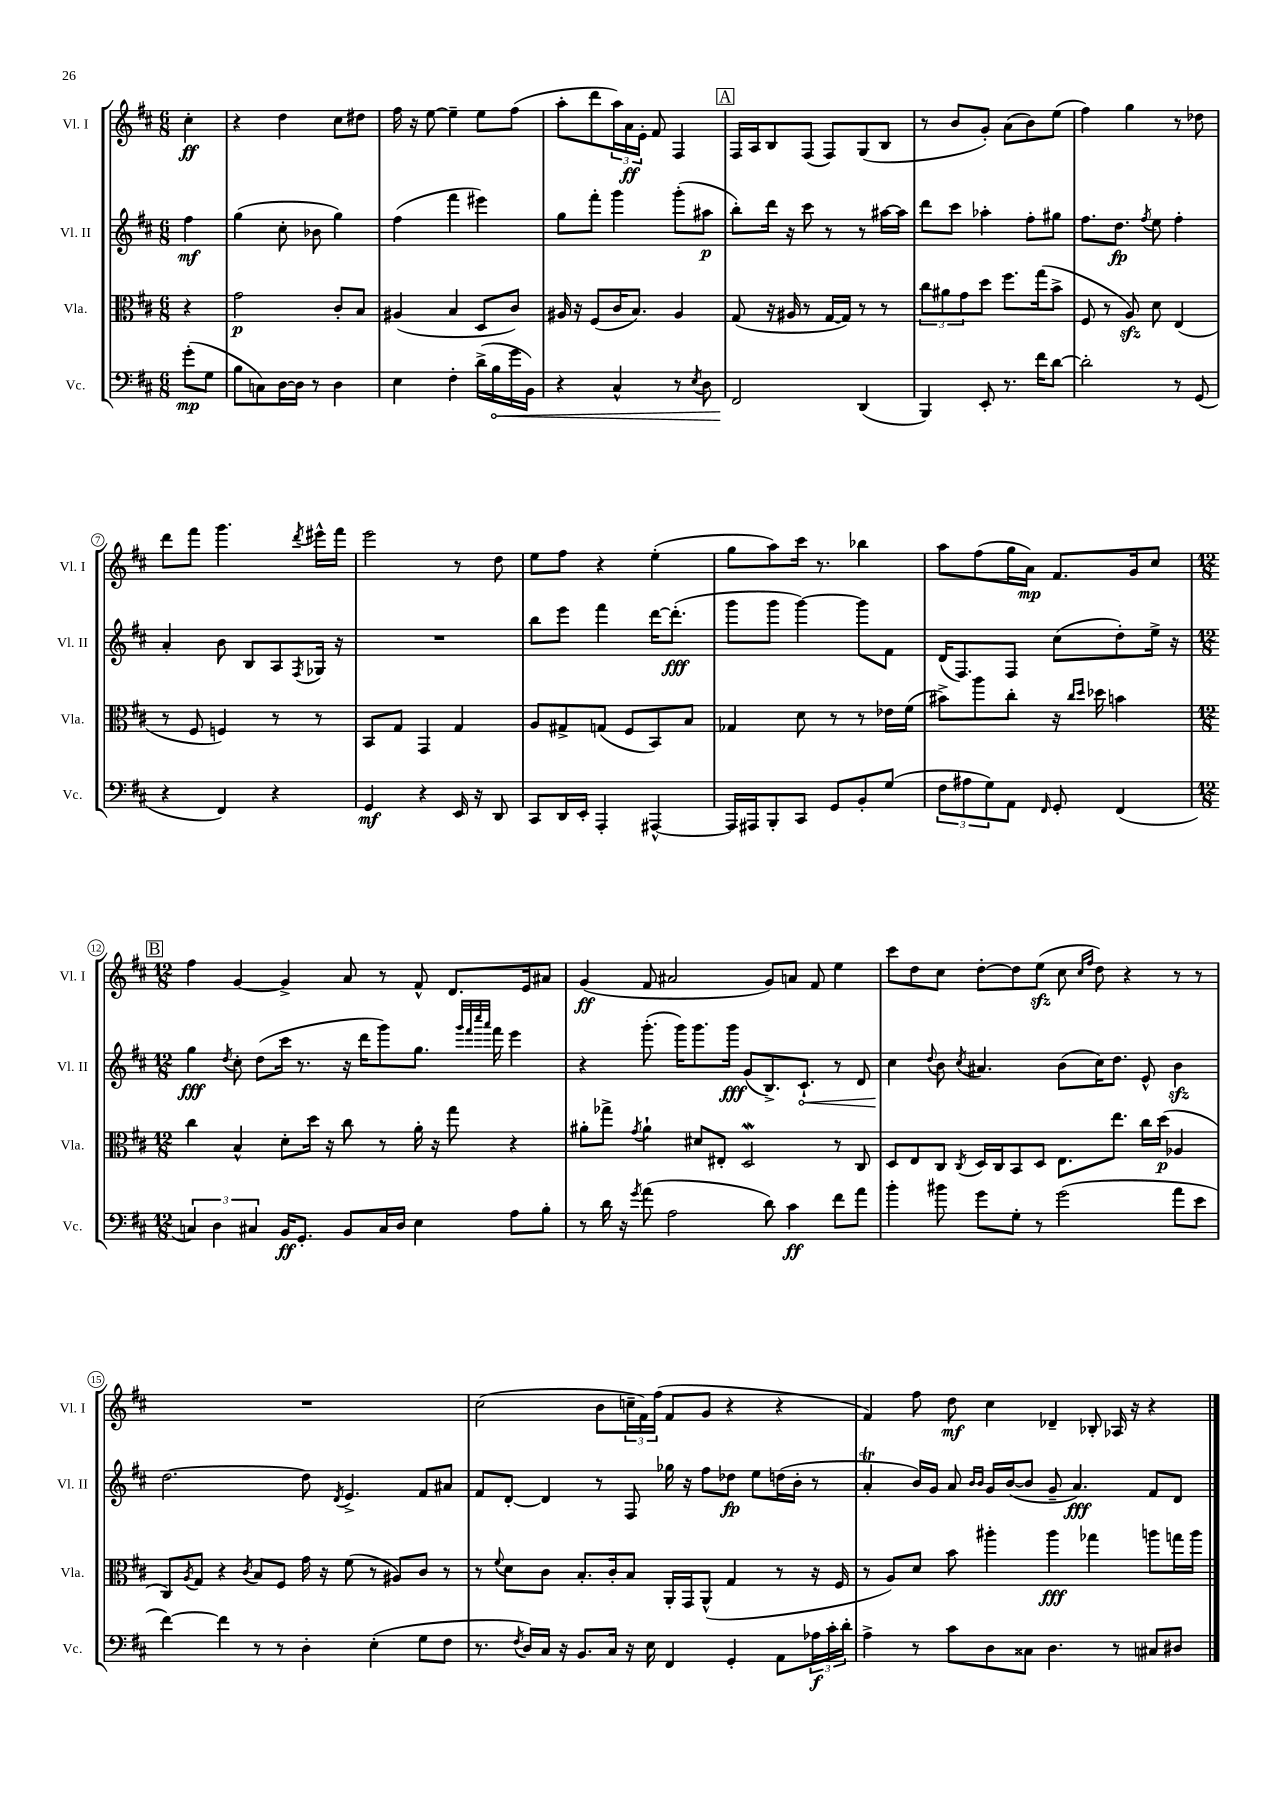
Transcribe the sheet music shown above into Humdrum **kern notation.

**kern	**dynam	**kern	**dynam	**kern	**dynam	**kern	**dynam
*part4	*part4	*part3	*part3	*part2	*part2	*part1	*part1
*staff4	*staff4	*staff3	*staff3	*staff2	*staff2	*staff1	*staff1
*I"Vc.	*	*I"Vla.	*	*I"Vl. II	*	*I"Vl. I	*
*I'Vc.	*	*I'Vla.	*	*I'Vl. II	*	*I'Vl. I	*
*clefF4	*	*clefC3	*	*clefG2	*	*clefG2	*
*k[f#c#]	*	*k[f#c#]	*	*k[f#c#]	*	*k[f#c#]	*
*M6/8	*	*M6/8	*	*M6/8	*	*M6/8	*
=	=	=	=	=	=	=	=
(8g'\L	mp	4r	.	4ff#\	mf	4cc#'\	ff
8G\J	.	.	.	.	.	.	.
=1	=1	=1	=1	=1	=1	=1	=1
8B\L	.	2g\	p	(4gg\	.	4r	.
8Cn\)	.	.	.	.	.	.	.
[16D\L	.	.	.	8cc#'\	.	4dd\	.
16D\JJ]	.	.	.	.	.	.	.
8r	.	.	.	8b-X\	.	.	.
4D\	.	8c#'/L	.	4gg\)	.	8cc#\L	.
.	.	8B/J	.	.	.	8dd#X\J	.
=2	=2	=2	=2	=2	=2	=2	=2
4E\	.	(4A#X/	.	(4ff#\	.	16ff#\	.
.	.	.	.	.	.	16r	.
.	.	.	.	.	.	[8ee\	.
4F#'\	.	4B/	.	4fff#\	.	4ee~\]	.
(16d^\LL	.	8D/L	.	4eee#X\)	.	8ee\L	.
!	!LO:HP:b	!	!	!	!	!	!
16B\	<	.	.	.	.	.	.
16g\	.	8c#/J)	.	.	.	(8ff#\J	.
16BB\JJ)	.	.	.	.	.	.	.
=3	=3	=3	=3	=3	=3	=3	=3
4r	.	16A#X/	.	8gg\L	.	8aa'\L	.
.	.	16r	.	.	.	.	.
.	.	(8F#/L	.	8fff#'\J	.	8ddd\	.
4C#^^/	.	16c#/K	.	4ggg\	.	24aa\L)	.
.	.	.	.	.	.	24a\	ff
.	.	8.B/J)	.	.	.	.	.
.	.	.	.	.	.	24e'\JJ	.
.	.	.	.	.	.	8f#/	.
8r	.	4A#/	.	(8ggg'\L	.	4F#/	.
8qE/	.	.	.	.	.	.	.
8D\	.	.	.	8aa#X\J	p	.	.
!!LO:REH:place=s1:t=A
=4	=4	=4	=4	=4	=4	=4	=4
2FF#/	.	(8G/	.	8bb'\L)	.	16F#/LL	.
.	.	.	.	.	.	16A/J	.
.	.	16r	.	16ddd\Jk	.	8B/	.
.	.	16A#X/	.	16r	.	.	.
.	.	8r	.	8ccc#\	.	(8F#/J	.
.	.	[16G/LL	.	8r	.	8F#/L)	.
.	.	16G/JJ])	.	.	.	.	.
(4DD/	[	8r	.	8r	.	(8G/	.
.	.	8r	.	[16aa#X\LL	.	8B/J	.
.	.	.	.	16aa#\JJ]	.	.	.
=5	=5	=5	=5	=5	=5	=5	=5
4BBB/)	.	12cc#\L	.	8ddd\L	.	8r	.
.	.	12a#X\	.	.	.	.	.
.	.	.	.	8ccc#\J	.	8b/L	.
.	.	12g\	.	.	.	.	.
8EE'/	.	8dd\J	.	4aa-X'\	.	8g'/J)	.
8.r	.	8.ff#\L	.	.	.	(8a\L	.
.	.	.	.	8ff#'\L	.	8b\)	.
16f#\KL	.	(16gg\k	.	.	.	.	.
[8d\J	.	8b^\J	.	8gg#X\J	.	(8ee\J	.
=6	=6	=6	=6	=6	=6	=6	=6
2d'\]	.	8F#/	.	8.ff#\L	.	4ff#\)	.
.	.	8r	.	.	.	.	.
.	.	.	.	8.dd\J	fp	.	.
.	.	8Azz/)	.	.	.	4gg\	.
.	.	.	.	8qff#/	.	.	.
.	.	8d\	.	8ee\	.	.	.
8r	.	(4E/	.	4ff#'\	.	8r	.
(8GG/	.	.	.	.	.	8dd-X\	.
!!LO:LB:g=z
=7	=7	=7	=7	=7	=7	=7	=7
4r	.	8r	.	4a'/	.	8ddd\L	.
.	.	8F#/	.	.	.	8fff#\J	.
4FF#/)	.	4Fn/)	.	8b\	.	4.ggg\	.
.	.	.	.	8B/L	.	.	.
4r	.	8r	.	8A/	.	.	.
.	.	.	.	8qF#/	.	8qddd/	.
.	.	8r	.	16G-X/Jk	.	16eee#X^^\LL	.
.	.	.	.	16r	.	16fff#\JJ	.
=8	=8	=8	=8	=8	=8	=8	=8
4GG/	mf	8BB/L	.	2.r	.	2eee\	.
.	.	8G/J	.	.	.	.	.
4r	.	4GG/	.	.	.	.	.
16EE/	.	4G/	.	.	.	8r	.
16r	.	.	.	.	.	.	.
8DD/	.	.	.	.	.	8dd\	.
=9	=9	=9	=9	=9	=9	=9	=9
8CC#/L	.	8A/L	.	8bb\L	.	8ee\L	.
16DD/L	.	8G#X^/	.	8eee\J	.	8ff#\J	.
16EE'/JJ	.	.	.	.	.	.	.
4AAA'/	.	(8Gn/J	.	4fff#\	.	4r	.
.	.	8F#/L	.	.	.	.	.
[4AAA#X^^/	.	8BB/)	.	[16ddd\KL	.	(4ee'\	.
.	.	.	.	(8.ddd'\J]	fff	.	.
.	.	8B/J	.	.	.	.	.
=10	=10	=10	=10	=10	=10	=10	=10
16AAA#/LL]	.	4G-X/	.	8ggg\L	.	8gg\L	.
16AAA#X/J	.	.	.	.	.	.	.
8BBB'/	.	.	.	8ggg\J	.	8aa\)	.
8CC#/J	.	8d\	.	[4ggg\)	.	16ccc#\Jk	.
.	.	.	.	.	.	8.r	.
8GG/L	.	8r	.	.	.	.	.
8BB'/	.	8r	.	8ggg\L]	.	4bb-X\	.
(8G/J	.	16e-X\LL	.	8f#\J	.	.	.
.	.	(16f#\JJ	.	.	.	.	.
=11	=11	=11	=11	=11	=11	=11	=11
12F#\L	.	8b#X^\L)	.	(16d/KL	.	8aa\L	.
.	.	.	.	8.F#/)	.	.	.
12A#X\	.	.	.	.	.	.	.
.	.	8aa\	.	.	.	(8ff#\	.
12G\)	.	.	.	.	.	.	.
8AA\J	.	8cc#'\J	.	8F#/J	.	16gg\L	.
.	.	.	.	.	.	16a\JJ)	mp
16qqFF#/	.	.	.	.	.	.	.
8GG'/	.	16r	.	(8cc#\L	.	8.f#/L	.
.	.	16qqcc#/LL	.	.	.	.	.
.	.	16qqdd/JJ	.	.	.	.	.
.	.	16dd-X\	.	.	.	.	.
(4FF#/	.	4bn\	.	8dd'\)	.	.	.
.	.	.	.	.	.	16g/k	.
.	.	.	.	16ee^\Jk	.	8cc#/J	.
.	.	.	.	16r	.	.	.
!!LO:LB:g=z
!!LO:REH:place=s1:t=B
=12	=12	=12	=12	=12	=12	=12	=12
*M12/8	*	*M12/8	*	*M12/8	*	*M12/8	*
6Cn/)	.	4cc#\	.	4gg\	fff	4ff#\	.
6D\	.	.	.	.	.	.	.
.	.	.	.	8qdd/	.	.	.
.	.	4B^^/	.	8cc#'\	.	[4g/	.
6C#X/	.	.	.	.	.	.	.
.	.	.	.	(8dd\L	.	.	.
16BB/KL	ff	8d'\L	.	16ccc#\Jk	.	4g^/]	.
8.GG'/J	.	.	.	8.r	.	.	.
.	.	16dd\Jk	.	.	.	.	.
.	.	16r	.	.	.	.	.
8BB/L	.	8cc#\	.	16r	.	8a/	.
.	.	.	.	16ddd\KL	.	.	.
16C#/L	.	8r	.	8ggg\)	.	8r	.
16D/JJ	.	.	.	.	.	.	.
4E\	.	16a'\	.	8.gg\J	.	8f#^^/	.
.	.	16r	.	.	.	.	.
.	.	8gg\	.	.	.	8.d/L	.
.	.	.	.	32qqggg/LLL	.	.	.
.	.	.	.	32qqfff#/	.	.	.
.	.	.	.	32qqcccc#/	.	.	.
.	.	.	.	32qqaaa/JJJ	.	.	.
.	.	.	.	16fff#\	.	.	.
8A\L	.	4r	.	4eee\	.	.	.
.	.	.	.	.	.	16e/k	.
8B'\J	.	.	.	.	.	8a#X/J	.
=13	=13	=13	=13	=13	=13	=13	=13
8r	.	8a#X'\L	.	4r	.	(4g/	ff
16d\	.	8gg-X^\J	.	.	.	.	.
16r	.	.	.	.	.	.	.
8qg/	.	8qg/	.	.	.	.	.
(8a\	.	4a#`\	.	(8.ggg'\	.	8f#/	.
2A\	.	.	.	.	.	2a#X/	.
.	.	.	.	16ggg\KL)	.	.	.
.	.	8d#X/L	.	8.ggg\	.	.	.
.	.	8E#X'/J	.	.	.	.	.
.	.	.	.	16ggg\Jk	fff	.	.
.	.	2Dw/	.	(8g/L	.	.	.
8d\)	.	.	.	8.B^/)	.	8g/L)	.
4c#\	ff	.	.	.	.	8an/J	.
!	!	!	!	!	!LO:HP:b	!	!
.	.	.	.	8.c#`/J	<	.	.
.	.	.	.	.	.	8f#/	.
8f#\L	.	8r	.	8r	.	4ee\	.
8a\J	.	8C#/	.	8d/	.	.	.
=14	=14	=14	=14	=14	=14	=14	=14
4b'\	.	8D/L	.	4cc#\	.	8ccc#\L	.
.	.	8E/	.	.	.	8dd\	.
.	.	.	.	8qqdd/	.	.	.
8b#X\	.	8C#/J	.	8b\	[	8cc#\J	.
.	.	8qC#/	.	8qcc#/	.	.	.
8g\L	.	16D/LL	.	4.a#X/	.	[8dd'\L	.
.	.	16C#/J	.	.	.	.	.
8G'\J	.	8BB/	.	.	.	8dd\]	.
8r	.	8D/J	.	.	.	(8eezz\J	.
(2g\	.	8.E\L	.	(8b\L	.	8cc#\	.
.	.	.	.	.	.	16qqcc#/LL	.
.	.	.	.	.	.	16qqff#/JJ	.
.	.	.	.	16cc#\K)	.	8dd\)	.
.	.	8.ee\J	.	8.dd\J	.	.	.
.	.	.	.	.	.	4r	.
.	.	16cc#\LL	.	8e^^/	.	.	.
.	.	(16dd\JJ	p	.	.	.	.
8a\L	.	4A-X/	.	4bzz\	.	8r	.
8e\J	.	.	.	.	.	8r	.
!!LO:LB:g=z
=15	=15	=15	=15	=15	=15	=15	=15
[4f#\)	.	8C#/L)	.	[2.dd\	.	1.r	.
.	.	8qA/	.	.	.	.	.
.	.	8G/J	.	.	.	.	.
4f#\]	.	4r	.	.	.	.	.
.	.	8qc#/	.	.	.	.	.
8r	.	8B/L	.	.	.	.	.
8r	.	8F#/J	.	.	.	.	.
4D'\	.	16g\	.	8dd\]	.	.	.
.	.	16r	.	.	.	.	.
.	.	.	.	8qd/	.	.	.
.	.	(8f#\	.	4.e^/	.	.	.
(4E'\	.	8r	.	.	.	.	.
.	.	8A#X/L)	.	.	.	.	.
8G\L	.	8c#/J	.	8f#/L	.	.	.
8F#\J	.	8r	.	8a#X/J	.	.	.
=16	=16	=16	=16	=16	=16	=16	=16
8.r	.	8r	.	8f#/L	.	(2cc#\	.
.	.	8qqf#/	.	.	.	.	.
.	.	8d\L	.	[8d'/J	.	.	.
8qF#/	.	.	.	.	.	.	.
16D/LL)	.	.	.	.	.	.	.
16C#/JJ	.	8c#\J	.	4d/]	.	.	.
16r	.	.	.	.	.	.	.
8.BB/L	.	8.B'/L	.	.	.	.	.
.	.	.	.	8r	.	8b\L	.
16C#/Jk	.	16c#'/k	.	.	.	.	.
16r	.	8B/J	.	8F#/	.	24ccn~\L	.
.	.	.	.	.	.	24f#\)	.
16E\	.	.	.	.	.	.	.
.	.	.	.	.	.	(24ff#\JJ	.
4FF#/	.	16AA'/LL	.	16gg-X\	.	8f#/L	.
.	.	16GG/J	.	16r	.	.	.
.	.	(8AA^^/J	.	8ff#\L	.	8g/J	.
4GG'/	.	4G/	.	8dd-X\J	fp	4r	.
.	.	.	.	8ee\L	.	.	.
8AA\L	.	8r	.	(16ddn\L	.	4r	.
.	.	.	.	16b'\JJ	.	.	.
24A-X\L	f	16r	.	8r	.	.	.
24c#'\	.	.	.	.	.	.	.
.	.	16F#/	.	.	.	.	.
24d'\JJ	.	.	.	.	.	.	.
=17	=17	=17	=17	=17	=17	=17	=17
4A^\	.	8r	.	4aT'/	.	4f#/)	.
.	.	8A/L)	.	.	.	.	.
8r	.	8d/J	.	16b/LL)	.	8ff#\	.
.	.	.	.	16g/JJ	.	.	.
8c#\L	.	8b\	.	8a/	.	8dd\	mf
.	.	.	.	16qqb/LL	.	.	.
.	.	.	.	16qqb/JJ	.	.	.
8D\	.	4aa#X'\	.	16g/LL	.	4cc#\	.
.	.	.	.	([16b/J	.	.	.
8C##X\J	.	.	.	8b/J]	.	.	.
4.D\	.	4aa#\	fff	8g~/	.	4d-X~/	.
.	.	.	.	4.a/)	fff	.	.
.	.	4gg-X\	.	.	.	8B-X'/	.
8r	.	.	.	.	.	16A-X/	.
.	.	.	.	.	.	16r	.
8C#X/L	.	8aan\L	.	8f#/L	.	4r	.
8D#X/J	.	16ggn\L	.	8d/J	.	.	.
.	.	16aa\JJ	.	.	.	.	.
==	==	==	==	==	==	==	==
*-	*-	*-	*-	*-	*-	*-	*-
